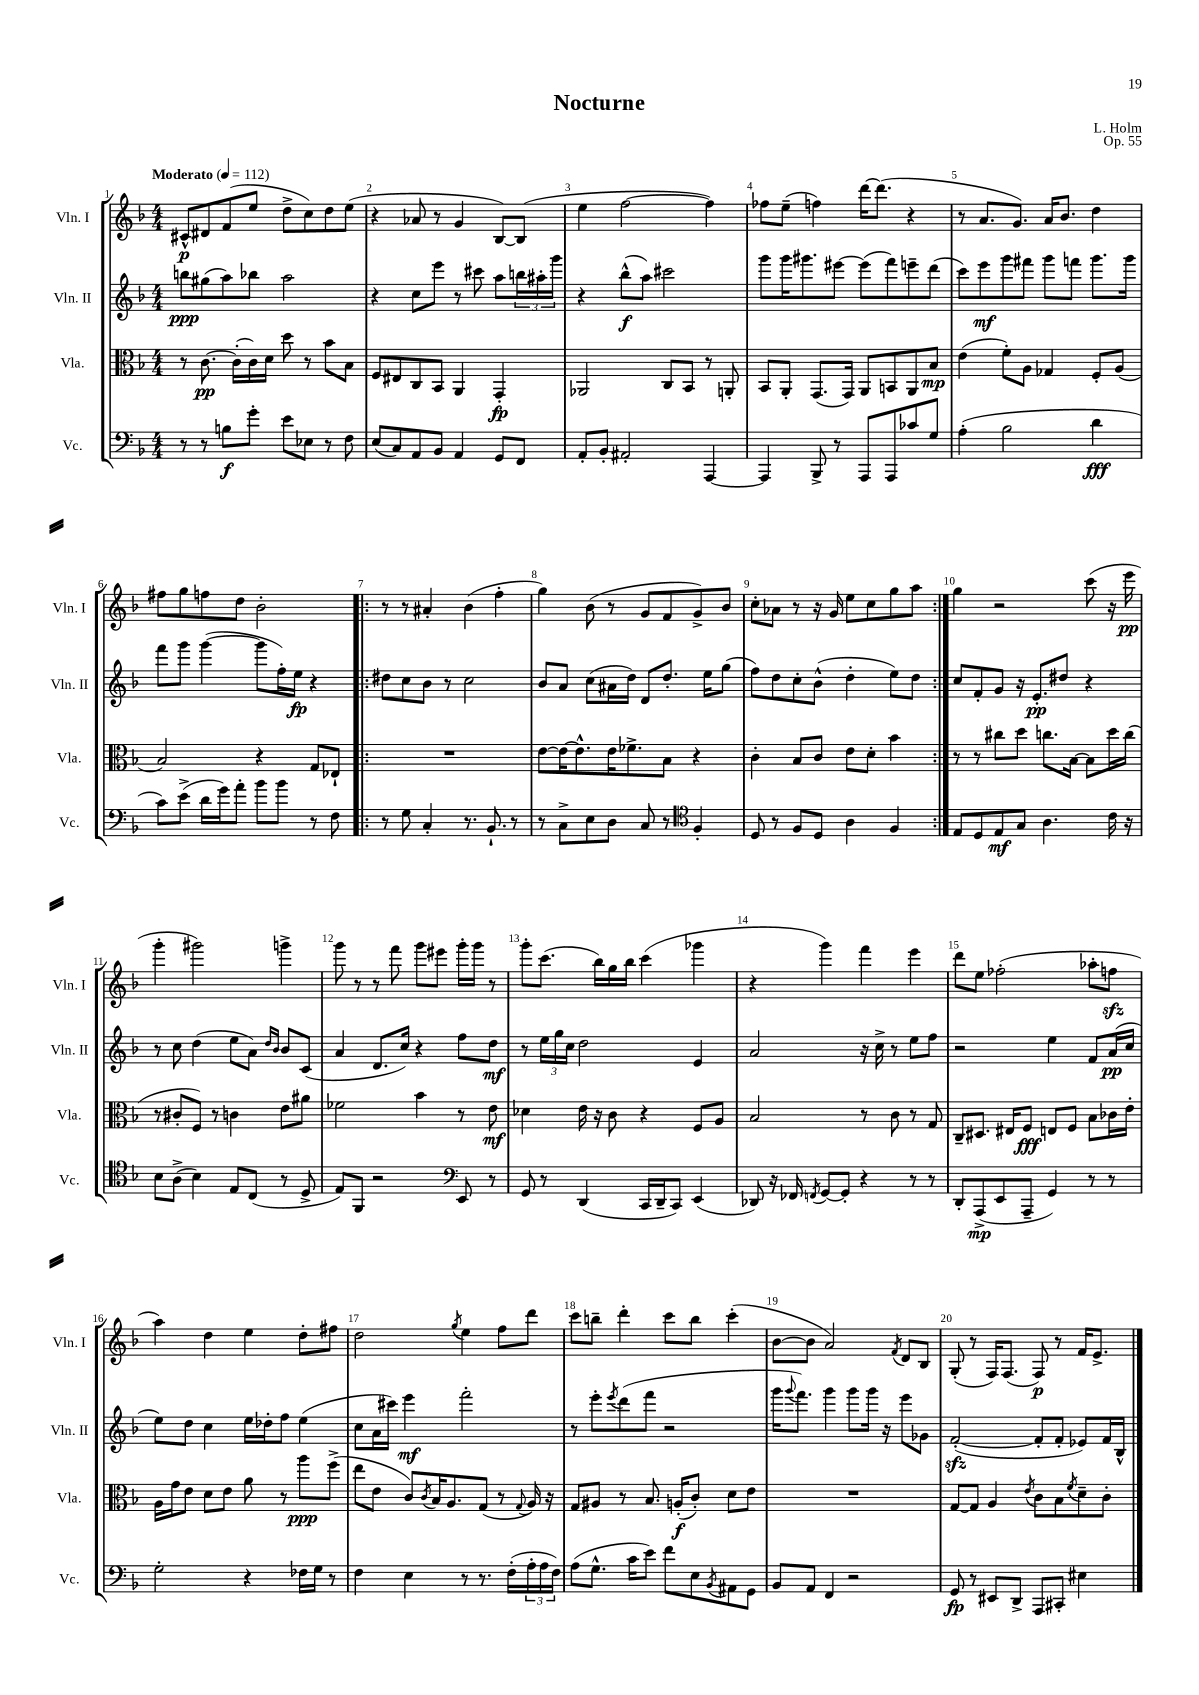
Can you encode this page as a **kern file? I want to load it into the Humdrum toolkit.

**kern	**kern	**kern	**kern
*staff4	*staff3	*staff2	*staff1
*clefF4	*clefC3	*clefG2	*clefG2
*k[b-]	*k[b-]	*k[b-]	*k[b-]
*M4/4	*M4/4	*M4/4	*M4/4
*MM112	*MM112	*MM112	*MM112
8r	8r	8bb	8c#^^
8r	[8.c	(8gg#	8d#
8B	.	8aa)	(8f
.	(16c']	.	.
8g'	16c)	8bb-	8ee
.	16d	.	.
8e	8dd	2aa	8dd^
8E-	8r	.	8cc)
8r	8b-	.	8dd
8F	8B-	.	(8ee
=	=	=	=
(8E	8F	4r	4r
8C)	8E#	.	.
8AA	8C	8cc	8a-
8BB-	8BB-	8eee	8r
4AA	4AA	8r	4g
.	.	8ccc#	.
8GG	4GG'	8aa	[8B-)
8FF	.	24bb	(8B-]
.	.	24aa#'	.
.	.	24ggg	.
=	=	=	=
8AA'	2AA-	4r	4ee
8BB-'	.	.	.
2AA#'	.	(8bb-^^	[2ff
.	.	8aa)	.
.	8C	2ccc#	.
.	8BB-	.	.
[4AAA	8r	.	4ff])
.	8AA'	.	.
=	=	=	=
4AAA]	8BB-	8ggg	8ff-
.	8AA'	16ggg	(8ee~
.	.	8.ggg#	.
8BBB-^	(8.GG	.	4ff)
8r	.	[8eee#	.
.	16GG)	.	.
8AAA	8AA	(8eee#]	[16ddd
.	.	.	(8.ddd]
8AAA	8BB	8fff)	.
8c-	8AA	8eee~	4r
8G	8B-	(8ddd	.
=	=	=	=
(4A'	(4e	8ccc)	8r
.	.	8eee	8.a
2B-	8f')	8ggg	.
.	.	.	8.g)
.	8A	8fff#	.
.	4G-	8ggg	16a
.	.	.	8.b-
.	.	8fff	.
4d	8F'	8.ggg	4dd
.	(8A	.	.
.	.	16ggg	.
=	=	=	=
8c)	2B-)	8fff	8ff#
(8e^	.	8ggg	8gg
16d	.	([4ggg	8ff
16g)	.	.	.
8a'	.	.	8dd
8b-	4r	8ggg]	2b-'
8b-	.	16ff')	.
.	.	16ee	.
8r	8G	4r	.
8F	8E-`	.	.
=!|:	=!|:	=!|:	=!|:
8r	1r	8dd#	8r
8G	.	8cc	8r
4C'	.	8b-	4a#'
.	.	8r	.
8.r	.	2cc	(4b-
8.BB-`	.	.	.
.	.	.	4ff'
8r	.	.	.
=	=	=	=
8r	[8e	8b-	4gg)
8C^	16e_	8a	.
.	8.e^^]	.	.
8E	.	(8cc	(8b-
8D	16e	16a#	8r
.	8.f-^	16dd)	.
8C	.	8d	8g
8r	8B-	8.dd'	8f
*clefC4	*	*	*
4F'	4r	.	8g^)
.	.	16ee	.
.	.	(8gg	8b-
=	=	=	=
8D	4c'	8ff)	8cc'
8r	.	8dd	8a-
8F	8B-	8cc'	8r
8D	8c	(8b-^^	16r
.	.	.	16g
4A	8e	4dd'	8ee
.	8d'	.	8cc
4F	4b-	8ee)	8gg
.	.	8dd	8aa
=:|!	=:|!	=:|!	=:|!
8E	8r	8cc	4gg
8D	8r	8f'	.
8E	8cc#	8g	2r
8G	8dd	16r	.
.	.	8.e'	.
4.A	8.cc	.	.
.	.	8dd#	.
.	[16B-	.	.
.	8B-]	4r	(8ccc
16c	16dd	.	16r
16r	(16cc	.	16eee
=	=	=	=
8B-	8r	8r	4ggg'
(8A^	8c#'	8cc	.
4B-)	8F)	(4dd	2ggg#)
.	8r	.	.
8E	4c	8ee	.
(8C	.	8a)	.
.	.	16qqdd	.
.	.	16qqb-	.
8r	8e	8b-	4ggg^
8D^	8a#	(8c	.
=	=	=	=
8E)	2f-	4a	8ggg
8FF	.	.	8r
2r	.	8.d	8r
.	.	.	8fff
.	.	16cc)	.
.	4b-	4r	8ggg
.	.	.	8eee#
*clefF4	*	*	*
8EE	8r	8ff	16ggg'
.	.	.	16ggg
8r	8e	8dd	8r
=	=	=	=
8GG	4d-	8r	8ggg'
8r	.	24ee	(8.ccc
.	.	24gg	.
.	.	24cc	.
(4DD	16e	2dd	.
.	16r	.	16bb-)
.	8c	.	16gg
.	.	.	16bb-
16CC	4r	.	(4ccc
16DD~	.	.	.
8CC)	.	.	.
(4EE	8F	4e	4ggg-
.	8A	.	.
=	=	=	=
8DD-)	2B-	2a	4r
16r	.	.	.
16FF-	.	.	.
8qFF	.	.	.
[8GG	.	.	4ggg)
8GG']	.	.	.
4r	8r	16r	4fff
.	.	16cc^	.
.	8c	8r	.
8r	8r	8ee	4eee
8r	8G	8ff	.
=	=	=	=
8DD'	8C~	2r	8ddd
(8AAA^	8.D#	.	8ee
8EE	.	.	(2ff-'
.	16E#	.	.
8AAA~	8F	.	.
4GG)	8E	4ee	.
.	8F	.	.
8r	8B-	8f	8aa-'
8r	16c-	(16a	8ff
.	16e'	16cc	.
=	=	=	=
2G'	16A	8ee)	4aa)
.	16g	.	.
.	8e	8dd	.
.	8d	4cc	4dd
.	8e	.	.
4r	8a	16ee	4ee
.	.	16dd-'	.
.	8r	8ff	.
16F-	8aa	(4ee	8dd'
16G	.	.	.
8r	(8ff^	.	8ff#
=	=	=	=
4F	8ee	8cc	2dd
.	8e	16a	.
.	.	16ccc#)	.
4E	8c)	4eee	.
.	8qc	.	.
.	16B-	.	.
.	8.A	.	.
.	.	.	8qgg
8r	.	2fff'	4ee
8.r	(8G	.	.
.	8r	.	8ff
(16F'	.	.	.
.	8qqG	.	.
24A'	16A)	.	8ddd
24A	.	.	.
.	16r	.	.
24F)	.	.	.
=	=	=	=
(8A	8G	8r	8ccc
8.G^^	8A#	8eee'	8bb~
.	.	8qeee	.
.	8r	(8ddd	4ddd'
16c	.	.	.
8e)	8.B-	8fff	.
8f	.	2r	8ccc
.	(16A'	.	.
8E	8c')	.	8bb
8qBB-	.	.	.
8AA#	8d	.	(4ccc'
8GG	8e	.	.
=	=	=	=
8BB-	1r	16ggg	[8b-
.	.	8qqggg	.
.	.	8.fff)	.
8AA	.	.	8b-]
4FF	.	4ggg	2a)
2r	.	8ggg	.
.	.	16ggg	.
.	.	16r	.
.	.	.	8qf
.	.	8eee	8d
.	.	8g-	8B-
=	=	=	=
8GG	[8G	([2f'	(8G'
8r	8G]	.	8r
8EE#	4A	.	16F)
.	.	.	(8.F
8DD^	.	.	.
.	8qe	.	.
8AAA	8c	8f']	8F)
8CC#'	8B-	8f'	8r
.	8qf	.	.
4E#	8d~	8e-)	16f
.	.	.	8.e^
.	8c'	16f	.
.	.	16B-^^	.
==	==	==	==
*-	*-	*-	*-
